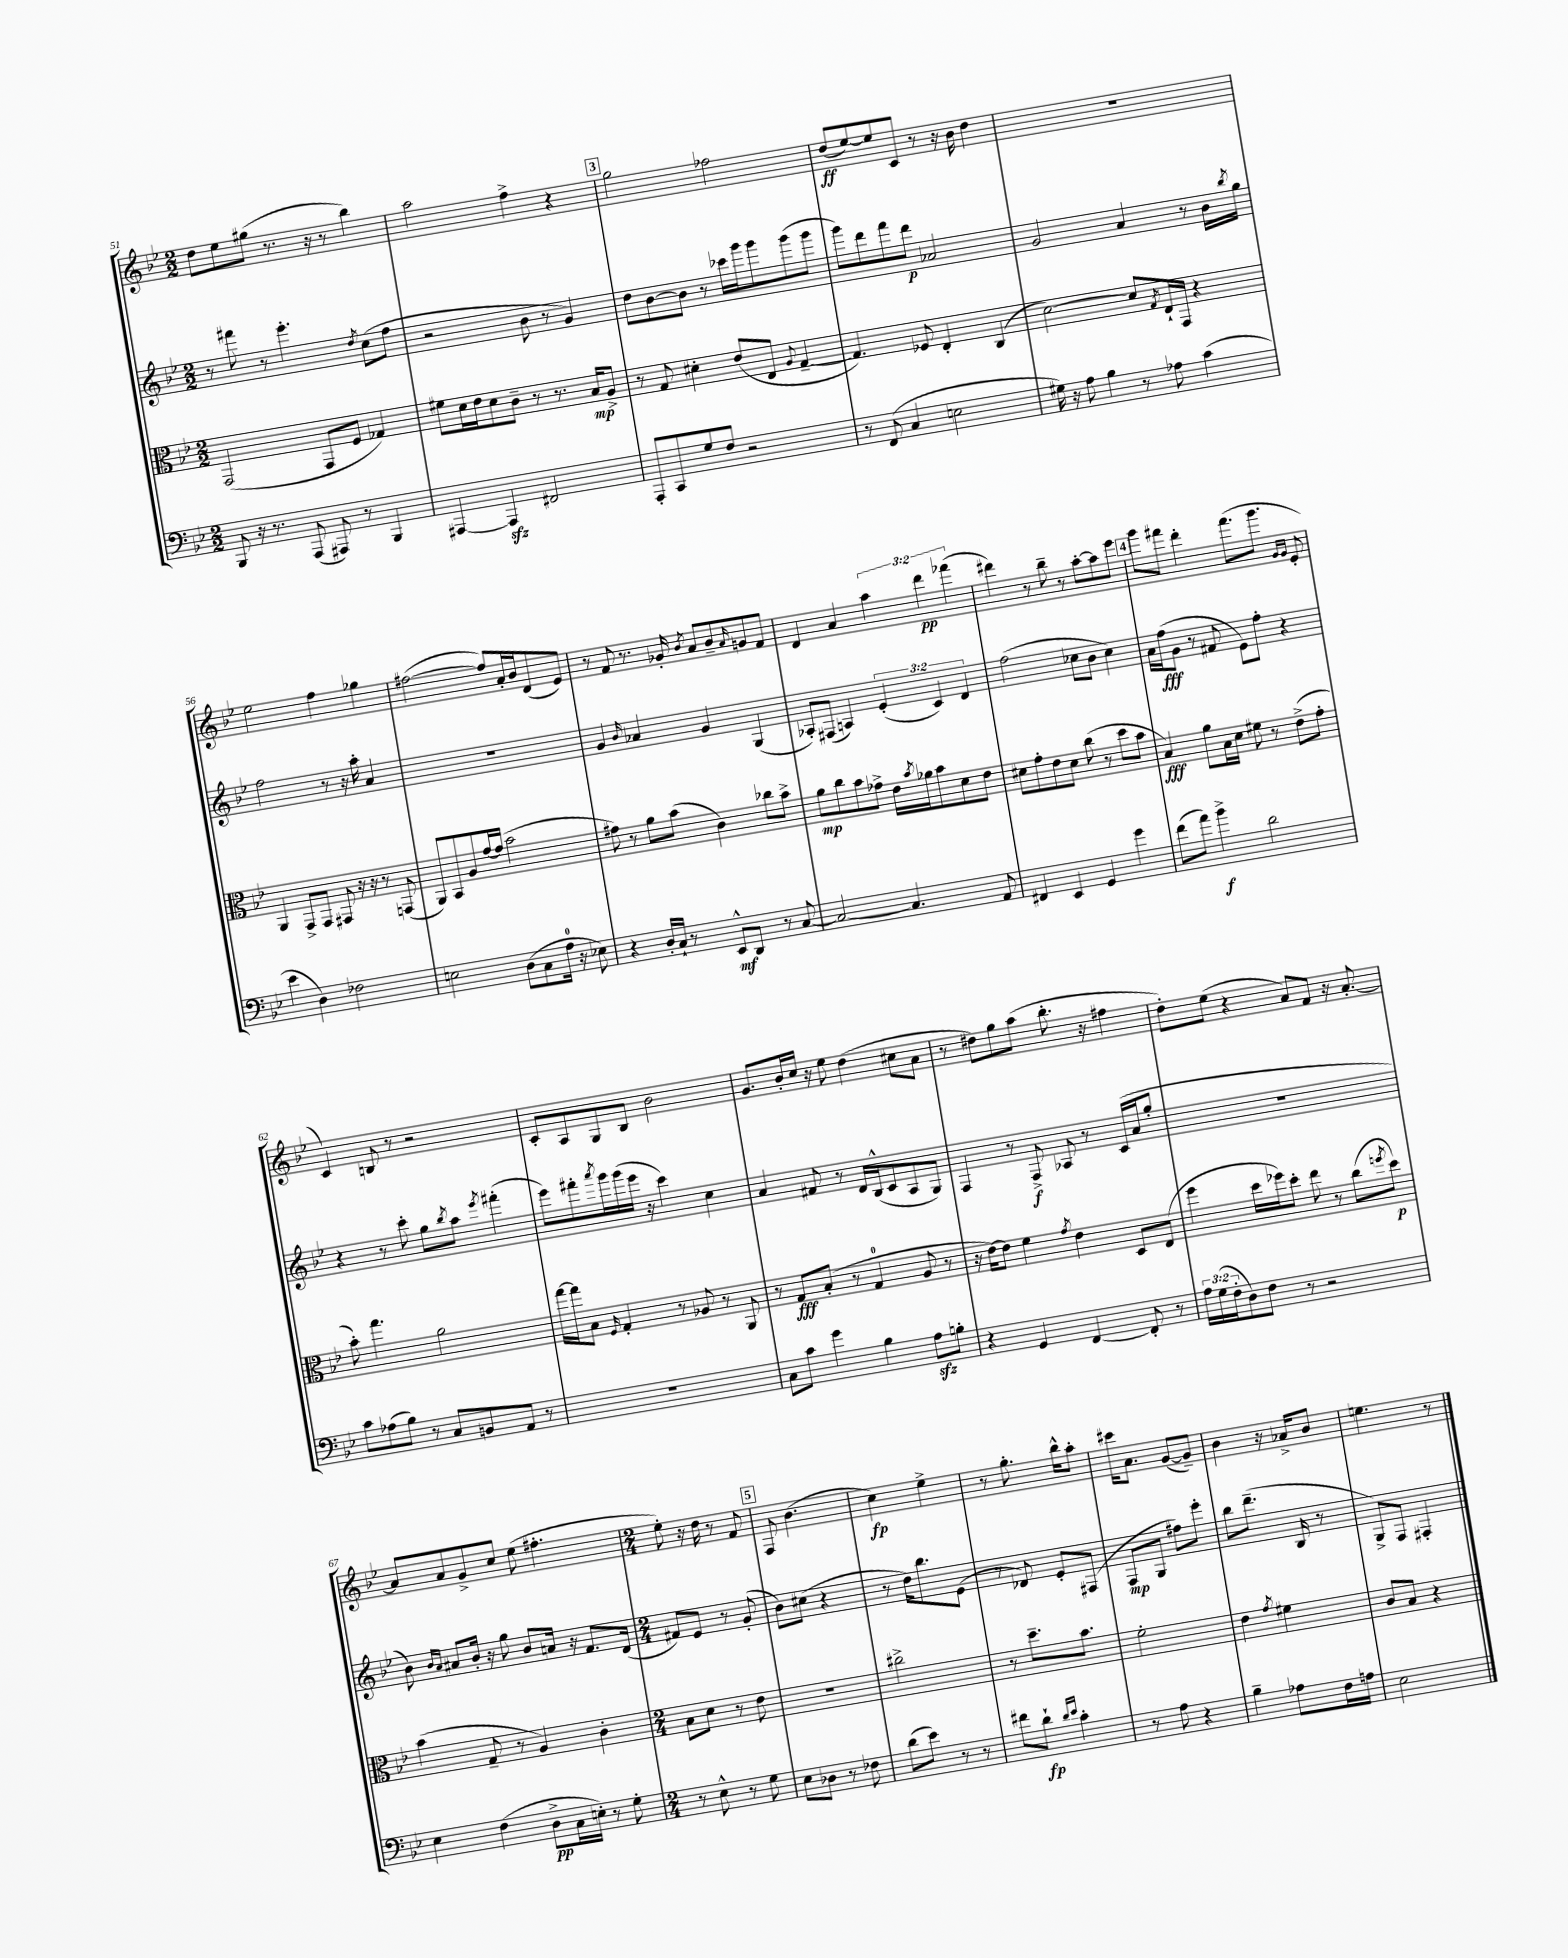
<<
\new StaffGroup <<
\new Staff = "s0" {
    \clef treble \key bes \major \numericTimeSignature \time 2/2 \override Staff.TupletNumber.text = #tuplet-number::calc-fraction-text
    d''8 ees''8 gis''8( r8. r16 r8 bes''4) |
    a''2 f''4-> r4 |
    \mark \markup { \box "3" } g''2 fes''2 |
    d''8\ff( ees''8~) ees''8 c'8 r8 r16 bes'16 d''4 |
    R1 |
    ees''2 f''4 ges''4 |
    fis''2~( fis''8) a'16-. bes'16 d'8( ees'8) |
    r8 f'8 r8. ges'16-. \acciaccatura { bes'8 } a'8 bes'8-- \grace { a'16 } g'8 f'8 |
    d'4 a'4 \tuplet 3/2 { a''4 d'''4\pp fes'''4( } |
    dis'''4) r8 bes''8-- r8 a''8~-. a''8 ees'''8 |
    \mark \markup { \box "4" } g'''8 fis'''8 d'''4-. fis'''8.( g'''8. \grace { g'16 g'16 } ees'8-. |
    c'4) b8 r8 r2 |
    c'8-. a8 g8 bes8 bes'2 |
    g'8. bes'16-. c''16 r16 ees''8 d''4( cis''8 a'8 |
    r8 dis''8) g''8 a''8( bes''8.-. r16 fis''4 |
    d''8-.) ees''8( r4 a'8) f'8 r16 a'8.~-. |
    a'8 a'8 g'8-> c''8 ees''8( fis''4.-. |
    \numericTimeSignature \time 2/4 ees''8-.) r16 d''16 r8 f'8 |
    \mark \markup { \box "5" } f8 bes'4.( |
    c''4\fp) ees''4-> |
    r8 g''8.-. bes''16-^ a''8-. |
    cis'''16 a'8. g'8~( g'8--) |
    bes'4 r16 aes'16-> bes'8 |
    e''4. r8 \bar "|." |
}
\new Staff = "s1" {
    \clef treble \key bes \major \numericTimeSignature \time 2/2 \override Staff.TupletNumber.text = #tuplet-number::calc-fraction-text
    r8 fis'''8 r8 ees'''4.-. \acciaccatura { d''8 } c''8( f''8 |
    r2 bes'8 r8 g'4) |
    \mark \markup { \box "3" } d''8 bes'8~ bes'8 r8 ces'''16 g'''16 g'''8 g'''8( g'''8 |
    g'''8) d'''8 f'''8 d'''8\p aes'2 |
    g'2 a'4 r8 bes'16 \acciaccatura { bes''8 } g''16 |
    f''2 r8 r16 a''16-. a'4 |
    R1 |
    g'4 \grace { bes'16 } aes'4 g'4 g4( |
    aes8-.) fis8( a4) \tuplet 3/2 { ees'4-.( c'4) d'4 } |
    f''2( ces''8 bes'8 ces''4) |
    \mark \markup { \box "4" } a'16 f''16\fff( g'8 r8 fis'8 ees'8) f''8-. r4 |
    r4 r8 c'''8-. g''8 \acciaccatura { bes''8 } a''8 \acciaccatura { ees'''8 } fis'''4-.( |
    ees'''8) fis'''8-. \acciaccatura { a'''8 } g'''16 g'''16( ees'''16 r16 c'''4) c''4 |
    a'4 fis'8 r8 d'16 bes16-^( c'8 a8 g8) |
    f4 r8 f8->\f aes8 r8 c'16( a'16 g''8-. |
    R1 |
    bes'8) \grace { bes'16 a'16 } ais'8 bes'16-. r16 g''8 bes'8 a'16 r16 f'8. d'16( |
    \numericTimeSignature \time 2/4 fis'8) ees'8 r8 g'8-.( |
    \mark \markup { \box "5" } bes'8) cis''8( r4 |
    r8 d''16) bes''8. ees'8( |
    r8 des'8) ees'8-. fis8( |
    f8\mp g8 fis''8) ees'''8-. |
    bes''8 d'''8.--( bes16 r8 |
    g8->) f8 fis4-. \bar "|." |
}
\new Staff = "s2" {
    \clef alto \key bes \major \numericTimeSignature \time 2/2
    g,2( g,8 f8 ges4) |
    fis'8 d'16 ees'16 d'8 c'8-- r8 r8. bes16\mp a8-> |
    \mark \markup { \box "3" } r8 g8 dis'4-. ees'8( ees8 \appoggiatura { a8 } g4~-- |
    g4.) fes8 ees4-. c4( |
    d'2~) d'8 \acciaccatura { g8 } ees16-! g,16 r4 |
    a,4 g,8-> g,8 gis,8 r16 r16 r8 g,8( |
    a,8) bes,8 a8 g'16~ g'16( bes'2 |
    gis'8) r8 a'8 bes'8( c'4) ces''8 bes'8-> |
    a'8\mp c''8 bes'8 ges'8-> ees'16 \acciaccatura { bes'8 } aes'16 bes'8 d'8 ees'8 |
    dis'8 g'8-. ees'8 dis'8 c''8( r8 d''8 bes'8 |
    \mark \markup { \box "4" } bes4\fff) a'8 bes16 d'16 fis'8 r8 ees'8->( g'8-. |
    bes'8-.) g''4. a'2 |
    g''16~ g''16 bes8 \grace { f16 } g4-. r8 aes8 r8 a,8 |
    r8 g8\fff bes8-.( r8 g4-0 a8 r8 |
    r16 ees'16~) ees'8 f'4 \acciaccatura { g'8 } ees'4 d8 ees8( |
    f''4 d''16 fes''16) d''8-. ees''8 r8 c''8( \acciaccatura { f''8 } d''8\p) |
    bes'4( g8-- r8 a4) c'4-. |
    \numericTimeSignature \time 2/4 bes8 d'8 r8 ees'8 |
    \mark \markup { \box "5" } R2 |
    cis''2-> |
    r8 d''8.-- bes'8. |
    f'2-. |
    ees'4 \acciaccatura { g'8 } fis'4 |
    c'8 bes8 r4 \bar "|." |
}
\new Staff = "s3" {
    \clef bass \key bes \major \numericTimeSignature \time 2/2 \override Staff.TupletNumber.text = #tuplet-number::calc-fraction-text
    bes,,8 r16 r8. a,,8( ais,,8) r8 bes,,4 |
    ais,,4~ ais,,4\sfz fis,2 |
    \mark \markup { \box "3" } a,,8-. c,8 g8 f8 r2 |
    r8 f,8( c4 e2 |
    gis16) r16 a8 bes4 r8 aes8 c'4( |
    ees'4 d4) fes2 |
    e2 d8( c8 a16-0 r16 ees8) |
    r4 d16-. c16-! r8 ees,8-^\mf d,8 r8 c8~ |
    c2~ c4. a,8 |
    fis,4 ees,4 g,4 g'4 |
    \mark \markup { \box "4" } f'8( a'8) bes'4->\f d'2 |
    c'8 aes8( bes8) r8 c8 b,8 a,8 r8 |
    R1 |
    c8 c'8 g'4 bes4 a8\sfz b8-. |
    r4 g,4 f,4~ f,8-. r8 |
    \tuplet 3/2 { a16 g16( f16-. } d8) f8 r8 r2 |
    ees4 f4( d8->\pp c16 e16-.) r8 g8-. |
    \numericTimeSignature \time 2/4 r8 ees8-^ r8 g8 |
    \mark \markup { \box "5" } ees8 des8 r8 fes8 |
    d'8( ees'8) r8 r8 |
    fis'8 d'8-!\fp \grace { d'16 ees'16 } c'4-. |
    r8 a8 r4 |
    bes4-- aes8 f16 a16 |
    ees2 \bar "|." |
}
>>
>>
\layout { \context { \Score currentBarNumber = #51 } }
